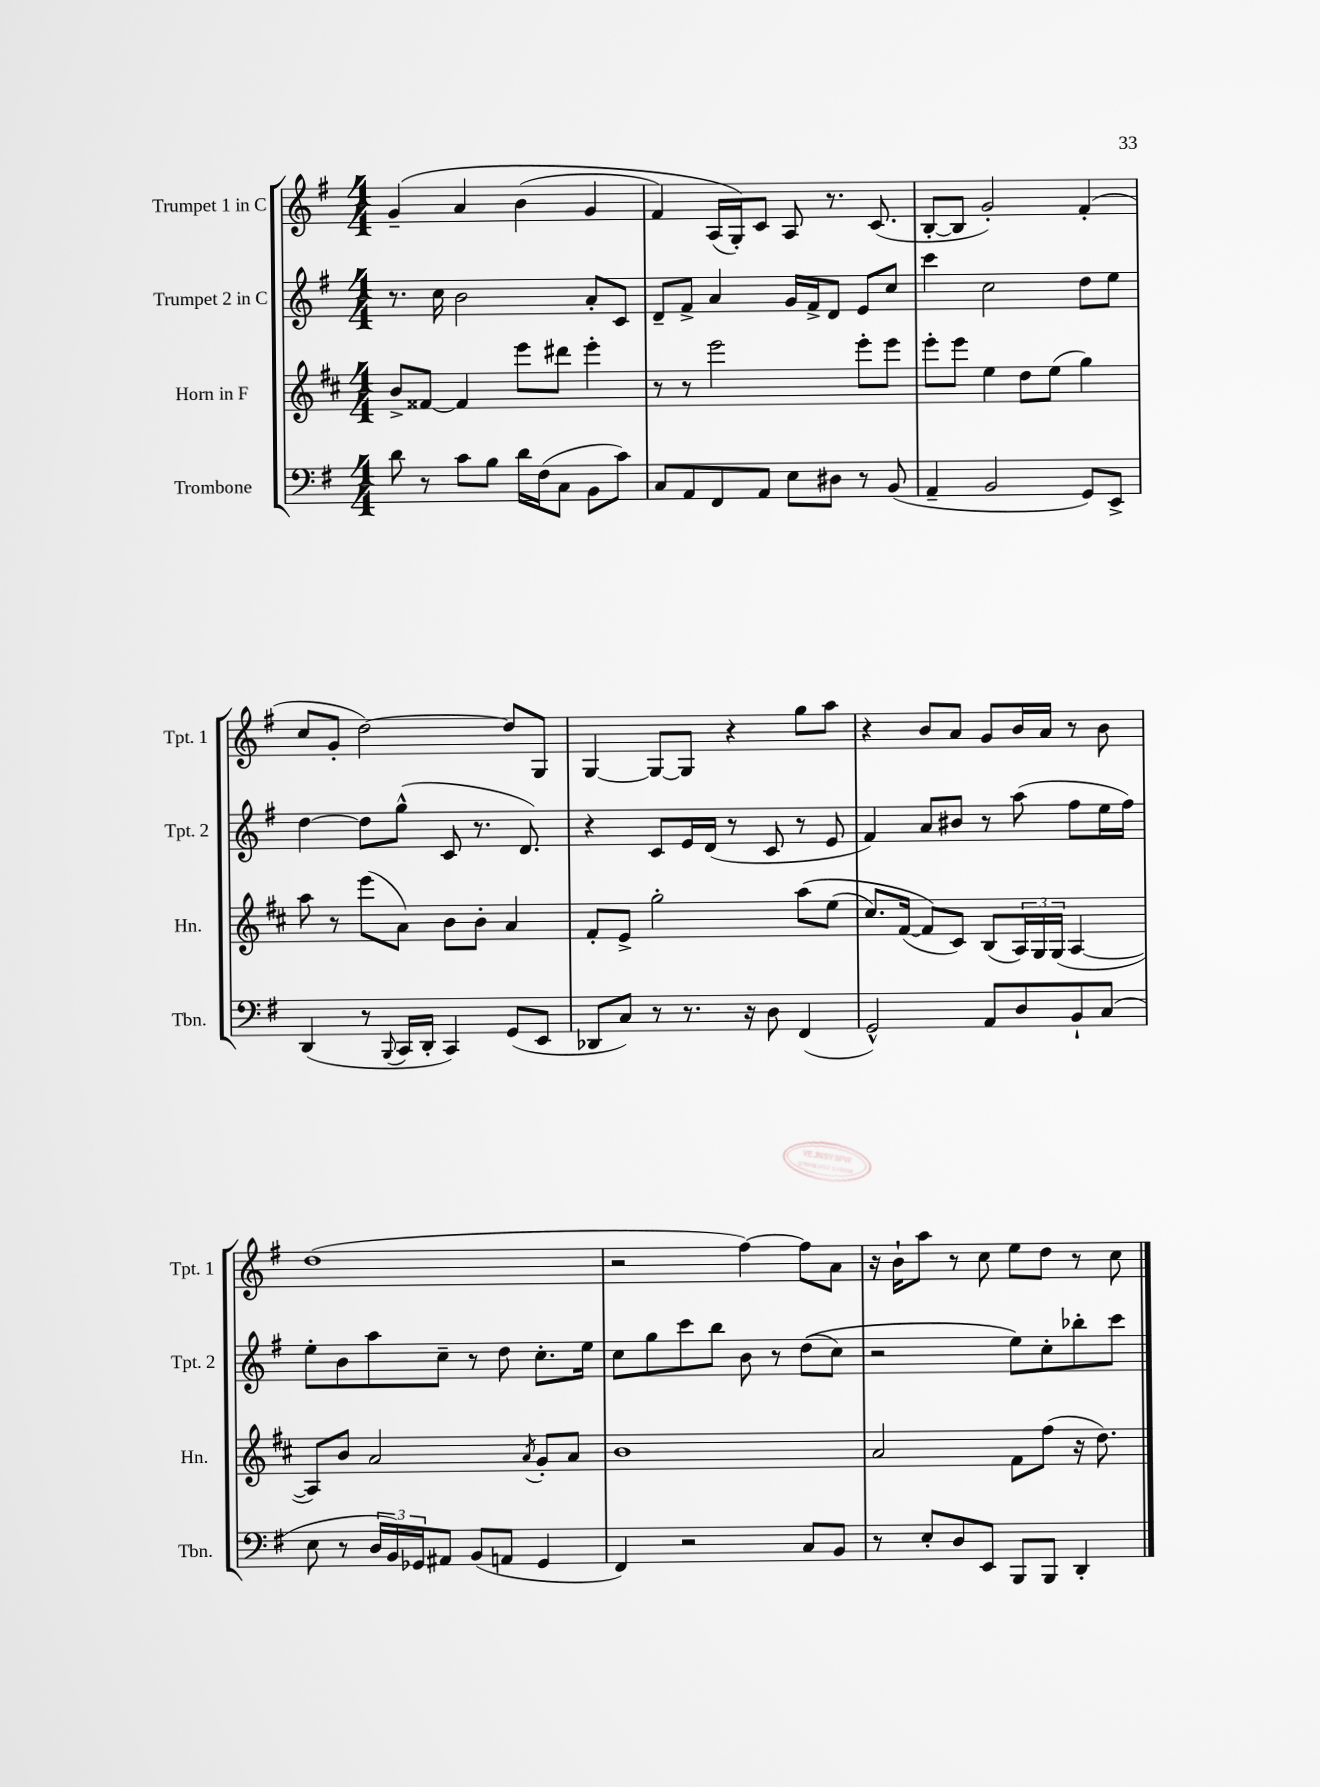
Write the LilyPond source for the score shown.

<<
\new StaffGroup <<
\new Staff = "s0" \with { instrumentName = "Trumpet 1 in C" shortInstrumentName = "Tpt. 1" } {
    \clef treble \key g \major \numericTimeSignature \time 4/4
    g'4--\( a'4 b'4( g'4 |
    fis'4) a16( g16-.)\) c'8 a8 r8. c'8.( |
    b8~-. b8 g'2-.) fis'4-.( |
    c''8 g'8-. d''2~) d''8 g8 |
    g4~ g8~ g8 r4 g''8 a''8 |
    r4 b'8 a'8 g'8 b'16 a'16 r8 b'8 |
    d''1( |
    r2 fis''4~) fis''8 a'8 |
    r16 b'16-! a''8 r8 c''8 e''8 d''8 r8 c''8 \bar "|." |
}
\new Staff = "s1" \with { instrumentName = "Trumpet 2 in C" shortInstrumentName = "Tpt. 2" } {
    \clef treble \key g \major \numericTimeSignature \time 4/4
    r8. c''16 b'2 a'8-. c'8 |
    d'8-- fis'8-> a'4 g'16 fis'16-> d'8 e'8 c''8 |
    c'''4 c''2 d''8 e''8 |
    d''4~ d''8 g''8-^( c'8 r8. d'8.) |
    r4 c'8 e'16 d'16( r8 c'8 r8 e'8 |
    fis'4) a'8 bis'8 r8 a''8( fis''8 e''16 fis''16) |
    e''8-. b'8 a''8 c''8-- r8 d''8 c''8.-. e''16 |
    c''8 g''8 c'''8 b''8 b'8 r8 d''8(\( c''8) |
    r2 e''8\) c''8-. bes''8-. c'''8 \bar "|." |
}
\new Staff = "s2" \with { instrumentName = "Horn in F" shortInstrumentName = "Hn." } {
    \clef treble \key d \major \numericTimeSignature \time 4/4
    b'8-> fisis'8~ fisis'4 e'''8 dis'''8 e'''4-. |
    r8 r8 e'''2 e'''8-. e'''8 |
    e'''8-. e'''8 e''4 d''8 e''8( g''4) |
    a''8 r8 e'''8( a'8) b'8 b'8-. a'4 |
    fis'8-. e'8-> g''2-. a''8\( e''8( |
    cis''8.) fis'16~( fis'8\) cis'8) b8( \tuplet 3/2 { a16) g16 g16( } a4~ |
    a8) b'8 a'2 \acciaccatura { a'8 } g'8-. a'8 |
    b'1 |
    a'2 fis'8 fis''8( r16 d''8.) \bar "|." |
}
\new Staff = "s3" \with { instrumentName = "Trombone" shortInstrumentName = "Tbn." } {
    \clef bass \key g \major \numericTimeSignature \time 4/4
    d'8 r8 c'8 b8 d'16 fis16( c8 b,8 c'8) |
    c8 a,8 fis,8 a,8 e8 dis8 r8 b,8( |
    a,4-- b,2 g,8) e,8-> |
    d,4( r8 \appoggiatura { b,,8 } c,16 d,16-. c,4) g,8( e,8 |
    des,8 c8) r8 r8. r16 d8 fis,4( |
    g,2-^) a,8 d8 b,8-! c8( |
    e8 r8 \tuplet 3/2 { d16 b,16) ges,16 } ais,8 b,8( a,8 ges,4 |
    fis,4) r2 c8 b,8 |
    r8 e8-. d8 e,8 b,,8 b,,8 d,4-. \bar "|." |
}
>>
>>
\layout { \context { \Score \remove "Bar_number_engraver" } }
